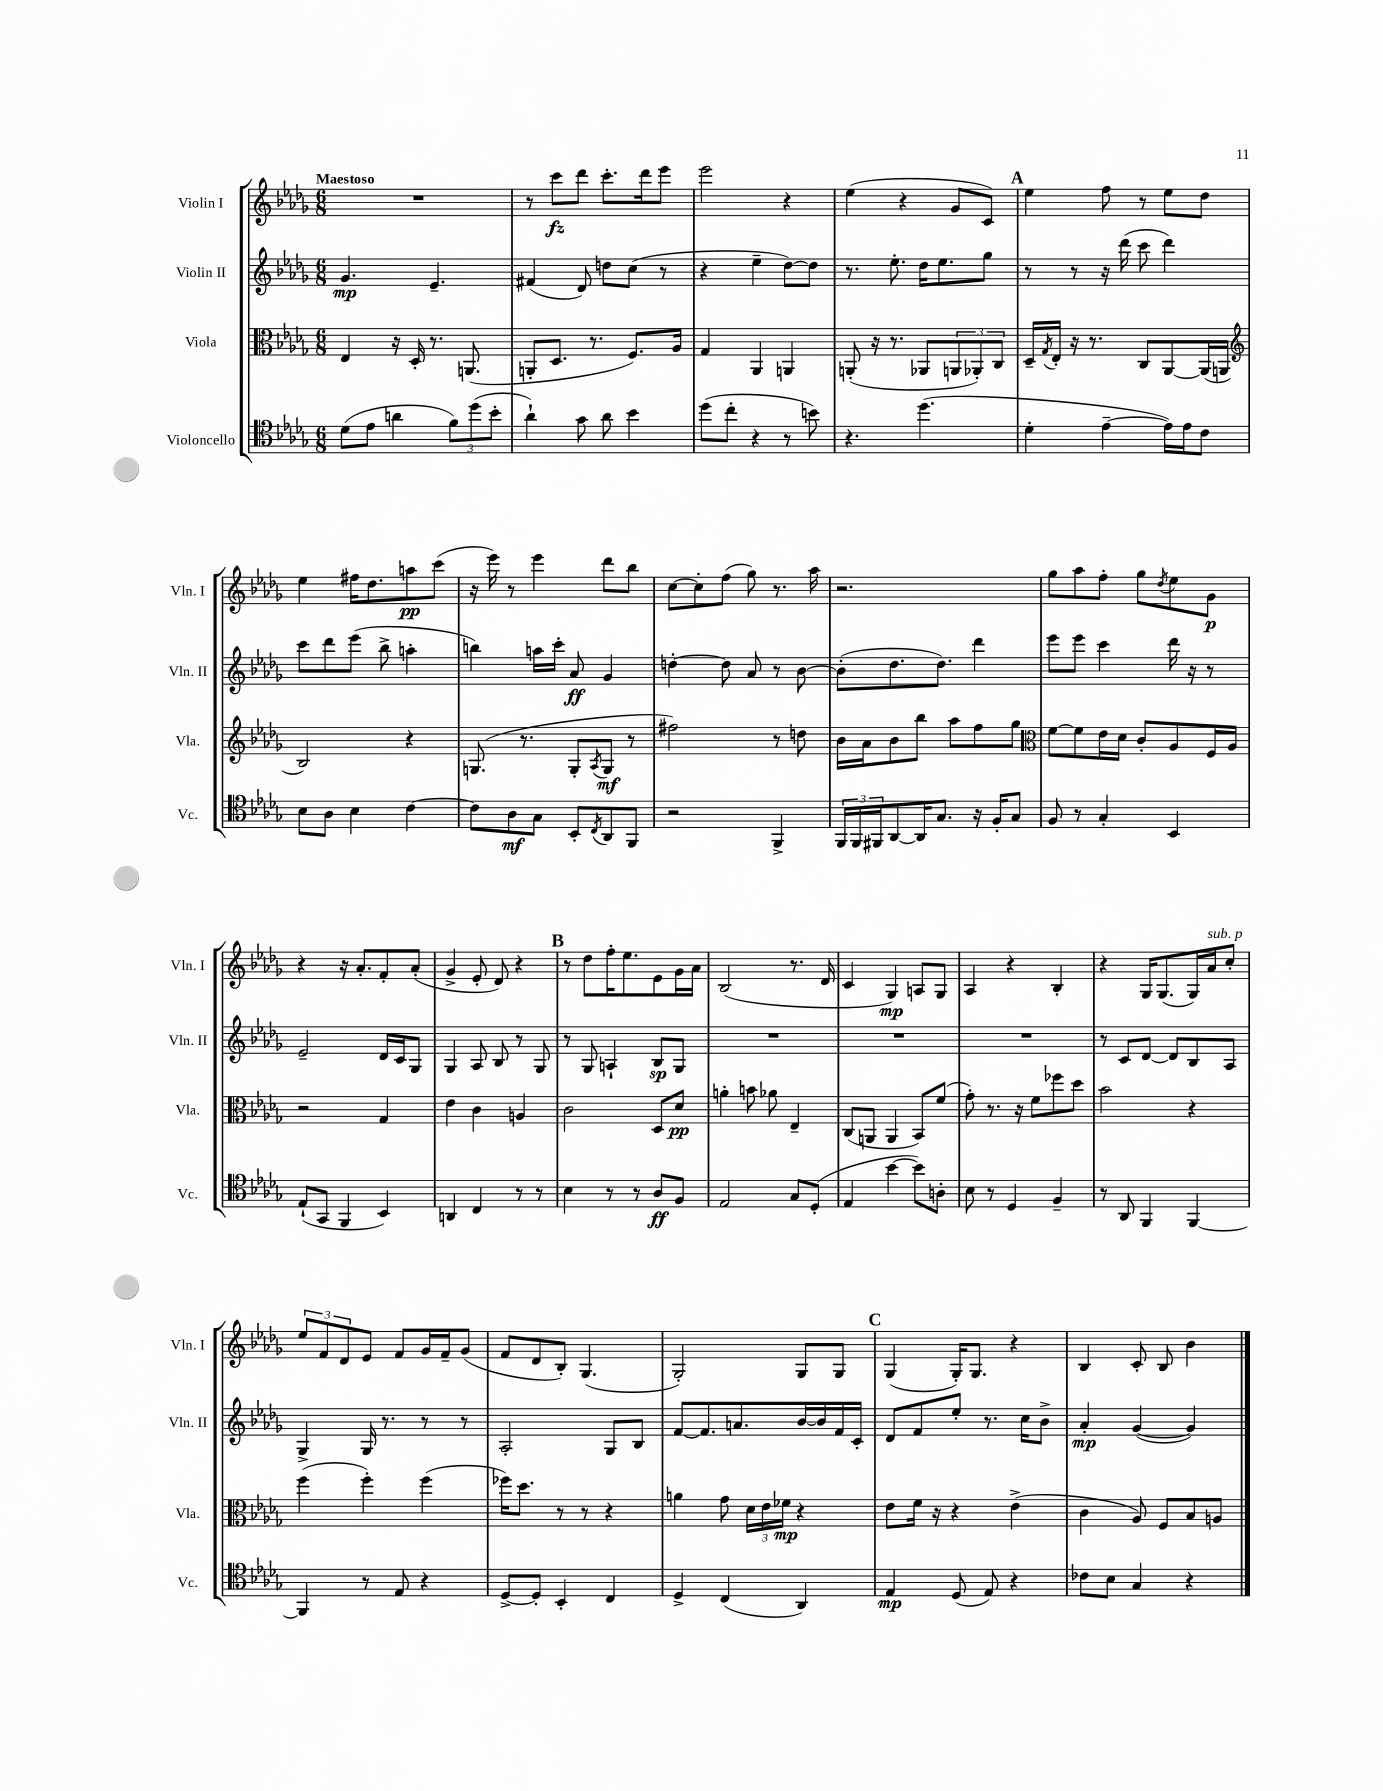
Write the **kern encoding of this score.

**kern	**kern	**kern	**kern
*staff4	*staff3	*staff2	*staff1
*clefC4	*clefC3	*clefG2	*clefG2
*k[b-e-a-d-g-]	*k[b-e-a-d-g-]	*k[b-e-a-d-g-]	*k[b-e-a-d-g-]
*M6/8	*M6/8	*M6/8	*M6/8
(8d-	4E-	4.g-	2.r
8e-	.	.	.
4a	16r	.	.
.	16D-'	.	.
.	8.r	4.e-~	.
12f)	.	.	.
.	(8.AA	.	.
(12dd-	.	.	.
12b-'	.	.	.
=	=	=	=
4a-`)	8AA'	(4f#	8r
.	8.D-	.	8ccc
8g-	.	8d-)	8ddd-
.	8.r	.	.
8a-	.	8dd	8.ccc'
4b-	8.F)	(8cc	.
.	.	.	16ddd-
.	.	8r	8eee-
.	16A-	.	.
=	=	=	=
(8dd-	4G-	4r	2eee-
8cc'	.	.	.
4r	4AA-	4ee-~	.
8r	4AA	[8dd-)	4r
8b)	.	8dd-]	.
=	=	=	=
4.r	(8AA'	8.r	(4ee-
.	16r	.	.
.	8.r	8.ee-'	.
.	.	.	4r
(4.dd-	8AA-	16dd-	.
.	.	8.ee-	.
.	12AA	.	8g-
.	12AA-')	.	.
.	.	8gg-	8c)
.	12C	.	.
=	=	=	=
4d-'	16D-~	8r	4ee-
.	8qG-	.	.
.	16E-'	.	.
.	16r	8r	.
.	8.r	.	.
[4e-~	.	16r	8ff
.	.	(16ddd-	.
.	8C	8ccc	8r
16e-])	[8AA-	4ddd-)	8ee-
16e-	.	.	.
8c	(16AA-]	.	8dd-
.	16AA	.	.
=	=	=	=
*	*clefG2	*	*
8B-	2B-)	8ccc	4ee-
8A-	.	8ddd-	.
4B-	.	(8eee-	16ff#
.	.	.	8.dd-
.	.	8bb-^	.
[4c	4r	4aa'	8aa
.	.	.	(8ccc
=	=	=	=
8c]	(8.G	4bb)	16r
.	.	.	16eee-)
8A-	.	.	8r
.	8.r	.	.
8G-	.	16aa	4eee-
.	.	16ccc'	.
8BB-'	8G'	8a-	.
8qC	8qA-	.	.
8AA-	8G	4g-	8ddd-
8FF	8r	.	8bb-
=	=	=	=
2r	2ff#)	[4dd'	[8cc
.	.	.	8cc']
.	.	8dd]	(8ff
.	.	8a-	8gg-)
4FF^	8r	8r	8.r
.	8dd	[8b-	.
.	.	.	16aa-
=	=	=	=
24FF	16b-	(8b-']	2.r
24FF	.	.	.
.	16a-	.	.
24FF#	.	.	.
[8AA-	8b-	8.dd-	.
16AA-]	8bb-	.	.
8.G-	.	8.dd-)	.
.	8aa-	.	.
16r	8ff	4ddd-	.
16F'	.	.	.
8G-	8gg-	.	.
=	=	=	=
*	*clefC3	*	*
8F	[8f	8eee-	8gg-
8r	8f]	8eee-	8aa-
4G-'	16e-	4ccc	8ff'
.	16d-	.	.
.	8c'	.	8gg-
.	.	.	8qdd-
4BB-	8A-	16ddd-	8ee-
.	.	16r	.
.	16F	8r	8g-
.	16A-	.	.
=	=	=	=
(8E-`	2r	2e-~	4r
8GG-	.	.	.
4FF	.	.	16r
.	.	.	8.a-'
4BB-)	4G-	16d-	8f'
.	.	16c	.
.	.	8G-	(8a-'
=	=	=	=
4AA	4e-	4G-	4g-^
4C	4c	8A-	8e-'
.	.	8B-	8d-)
8r	4A	8r	4r
8r	.	8G-	.
=	=	=	=
4B-	2c	8r	8r
.	.	8G-	8dd-
8r	.	4A`	16ff'
.	.	.	8.ee-
8r	.	.	.
8A-	8D-	8B-	8e-
8F	8d-	8G-	16g-
.	.	.	16a-
=	=	=	=
2E-	4a'	2.r	(2B-
.	8b	.	.
.	8a-	.	.
8G-	4E-~	.	8.r
(8D-'	.	.	.
.	.	.	16d-
=	=	=	=
4E-	(8C	2.r	4c
.	8AA	.	.
[4b-	4AA	.	4G-)
8b-])	8BB-)	.	8A
8A'	(8f	.	8G-
=	=	=	=
8B-	8g-')	2.r	4A-
8r	8.r	.	.
4D-	.	.	4r
.	16r	.	.
.	8f	.	.
4F~	8ff-	.	4B-'
.	8dd-	.	.
=	=	=	=
8r	2b-	8r	4r
8AA-	.	8c	.
4FF	.	[8d-	16G-
.	.	.	(8.G-
.	.	8d-]	.
[4FF	4r	8B-	16G-)
.	.	.	16a-
.	.	8A-	8cc'
=	=	=	=
4FF]	(4ff	4G-^	12ee-
.	.	.	12f
.	.	.	12d-
8r	4ff')	16G-	8e-
.	.	8.r	.
8E-	.	.	8f
4r	(4ff	8r	16g-
.	.	.	16f~
.	.	8r	(8g-
=	=	=	=
[8D-^	16ff-)	2A-'	8f
.	8.dd-	.	.
8D-']	.	.	8d-
4BB-'	8r	.	8B-')
.	8r	.	(4.G-
4C	4r	8G-	.
.	.	8B-	.
=	=	=	=
4D-^	4a	[8f	2G-')
.	.	8.f]	.
(4C	8g-	.	.
.	.	8.a	.
.	24d-	.	.
.	24e-	.	.
.	24f-	.	.
4AA-)	4r	[16b-	8G-
.	.	16b-]	.
.	.	16f	8G-
.	.	16c'	.
=	=	=	=
4E-	8e-	8d-	(4G-
.	16f	8f	.
.	16r	.	.
(8D-	4r	8ee-'	16G-')
.	.	.	8.G-
8E-)	.	8.r	.
4r	(4e-^	.	4r
.	.	16cc	.
.	.	8b-^	.
=	=	=	=
8c-	4c	4a-'	4B-
8B-	.	.	.
4G-	8A-)	([4g-	8c'
.	8F	.	8B-
4r	8B-	4g-])	4b-
.	8A	.	.
==	==	==	==
*-	*-	*-	*-
